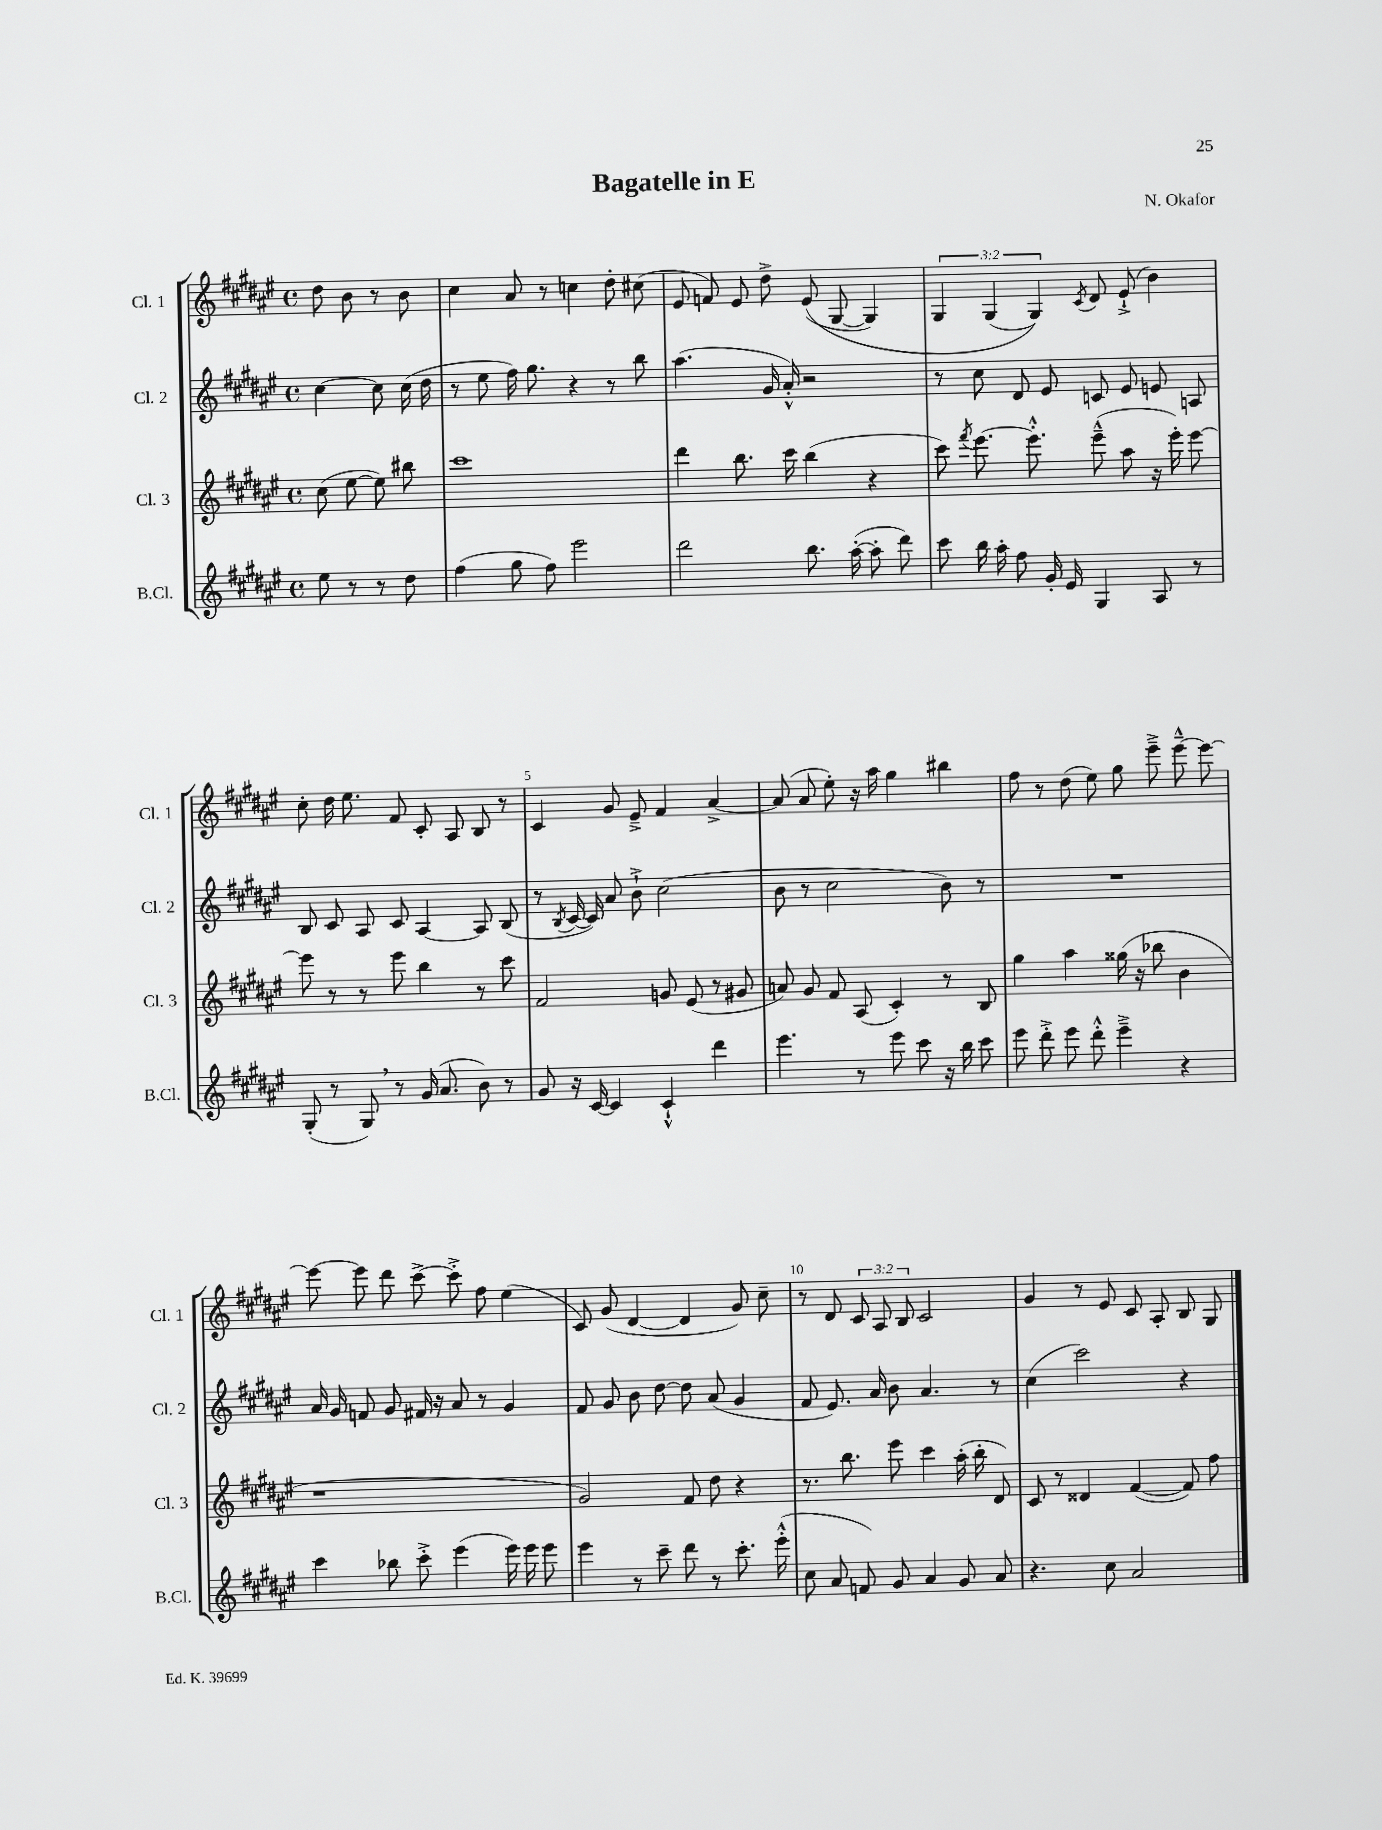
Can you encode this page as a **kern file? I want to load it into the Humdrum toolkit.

**kern	**kern	**kern	**kern
*part4	*part3	*part2	*part1
*staff4	*staff3	*staff2	*staff1
*I"B.Cl.	*I"Cl. 3	*I"Cl. 2	*I"Cl. 1
*I'B.Cl.	*I'Cl. 3	*I'Cl. 2	*I'Cl. 1
*clefG2	*clefG2	*clefG2	*clefG2
*k[f#c#g#d#a#e#]	*k[f#c#g#d#a#e#]	*k[f#c#g#d#a#e#]	*k[f#c#g#d#a#e#]
*M4/4	*M4/4	*M4/4	*M4/4
*met(c)	*met(c)	*met(c)	*met(c)
=	=	=	=
8ee#\	(8cc#\	[4cc#\	8dd#\
8r	[8ee#\	.	8b\
8r	8ee#\])	8cc#\]	8r
8dd#\	8bb#X\	(16cc#\	8b\
.	.	16dd#\	.
=1	=1	=1	=1
(4ff#\	1ccc#	8r	4cc#\
.	.	8ee#\	.
8gg#\	.	16ff#\)	8a#/
.	.	8.gg#\	.
8ff#\)	.	.	8r
2eee#\	.	4r	4ccn\
.	.	8r	8dd#'\
.	.	8bb\	(8cc#X\
=2	=2	=2	=2
2ddd#\	4ddd#\	(4.aa#\	8e#/
.	.	.	8fn/)
.	8.bb\	.	8e#/
.	.	16g#/	8dd#^\
.	16ccc#\	16a#'^^/)	.
8.bb\	(4bb\	2r	((8e#/
.	.	.	[8G#/
([16aa#'\	.	.	.
8aa#'\]	4r	.	4G#/])
8ddd#\)	.	.	.
=3	=3	=3	=3
8ccc#\	8ccc#\)	8r	6G#/
.	8qfff#/	.	.
16bb\	[8.eee#\	8cc#\	.
.	.	.	(6G#/
16aa#'\	.	.	.
8ff#\	.	8d#/	.
.	8.eee#'^^\]	.	.
.	.	.	6G#/))
16g#'/	.	8e#/	.
16e#/	.	.	.
.	.	.	8qc#/
4G#/	(8eee#~^^\	8cn/	8d#/
.	8aa#\	8e#/	(8e#`^/
8A#/	16r	8en/	4b\)
.	16eee#'\)	.	.
8r	[8eee#\	8An/	.
!!LO:LB:g=z
=4	=4	=4	=4
(8G#'/	8eee#\]	8B/	8cc#'\
8r	8r	8c#/	16dd#\
.	.	.	8.ee#\
8G#,/)	8r	8A#/	.
8r	8eee#\	8c#/	8f#/
(16g#/	4bb\	[4A#/	8c#'/
8.a#/	.	.	.
.	.	.	8A#/
8b\)	8r	8A#/]	8B/
8r	8ccc#\	(8B/	8r
=5	=5	=5	=5
8g#/	2f#/	8r	4c#/
.	.	8qB/	.
16r	.	[16c#/	.
[16c#/	.	16c#/])	.
4c#/]	.	8a#/	8g#/
.	.	8b`^\	8e#~^/
4c#`^^/	8gn/	(2cc#\	4f#/
.	(8e#/	.	.
4ddd#\	8r	.	[4a#^/
.	8g#X/	.	.
=6	=6	=6	=6
4.eee#\	8an/)	8b\	(8a#/]
.	8g#/	8r	8a#/
.	8f#/	2cc#\	8ee#'\)
8r	(8A#/	.	16r
.	.	.	16aa#\
8eee#\	4c#'/)	.	4gg#\
8ccc#\	.	.	.
16r	8r	8b\)	4bb#X\
16bb\	.	.	.
8ccc#\	8B/	8r	.
=7	=7	=7	=7
8eee#\	4gg#\	1r	8ff#\
8ddd#'^\	.	.	8r
8eee#\	4aa#\	.	(8dd#\
8ddd#'^^\	.	.	8ee#\)
4eee#~^\	(16gg##X\	.	8gg#\
.	16r	.	.
.	8bb-X\	.	8eee#~^\
4r	4b\	.	[8eee#~^^\
.	.	.	8eee#\_
!!LO:LB:g=z
=8	=8	=8	=8
4ccc#\	1r	16a#/	8eee#\_
.	.	16g#/	.
.	.	8fn/	8eee#\]
8bb-X\	.	8g#/	8ddd#\
8ccc#'^\	.	16f#X/	[8ccc#^\
.	.	16r	.
(4eee#\	.	8a#/	8ccc#'^\]
.	.	8r	8ff#\
16eee#\)	.	4g#/	(4ee#\
16eee#\	.	.	.
8eee#\	.	.	.
=9	=9	=9	=9
4eee#\	2g#/)	8f#/	8c#/)
.	.	8g#/	(8g#/
8r	.	8b\	[4d#/
8ccc#~\	.	[8dd#\	.
8ddd#\	8f#/	8dd#\]	4d#/]
8r	8dd#\	(8a#/	.
8.ccc#'\	4r	4g#/	8g#/)
.	.	.	8cc#~\
(16eee#'^^\	.	.	.
=10	=10	=10	=10
8cc#\	8.r	8f#/	8r
8a#/	.	8.e#/)	8d#/
.	8.bb\	.	.
8fn/)	.	.	12c#/
.	.	16a#/	.
.	.	.	12A#/
8g#/	8eee#\	8b\	.
.	.	.	12B/
4a#/	4ccc#\	4.a#/	2c#/
8g#/	(16aa#'\	.	.
.	16bb'\	.	.
8a#/	8d#/)	8r	.
=11	=11	=11	=11
4.r	8c#/	(4cc#\	4g#/
.	8r	.	.
.	4d##X/	2ccc#\)	8r
8cc#\	.	.	8e#/
2a#/	([4f#/	.	8c#/
.	.	.	8A#'/
.	8f#/])	4r	8B/
.	8ff#\	.	8G#/
==	==	==	==
*-	*-	*-	*-
